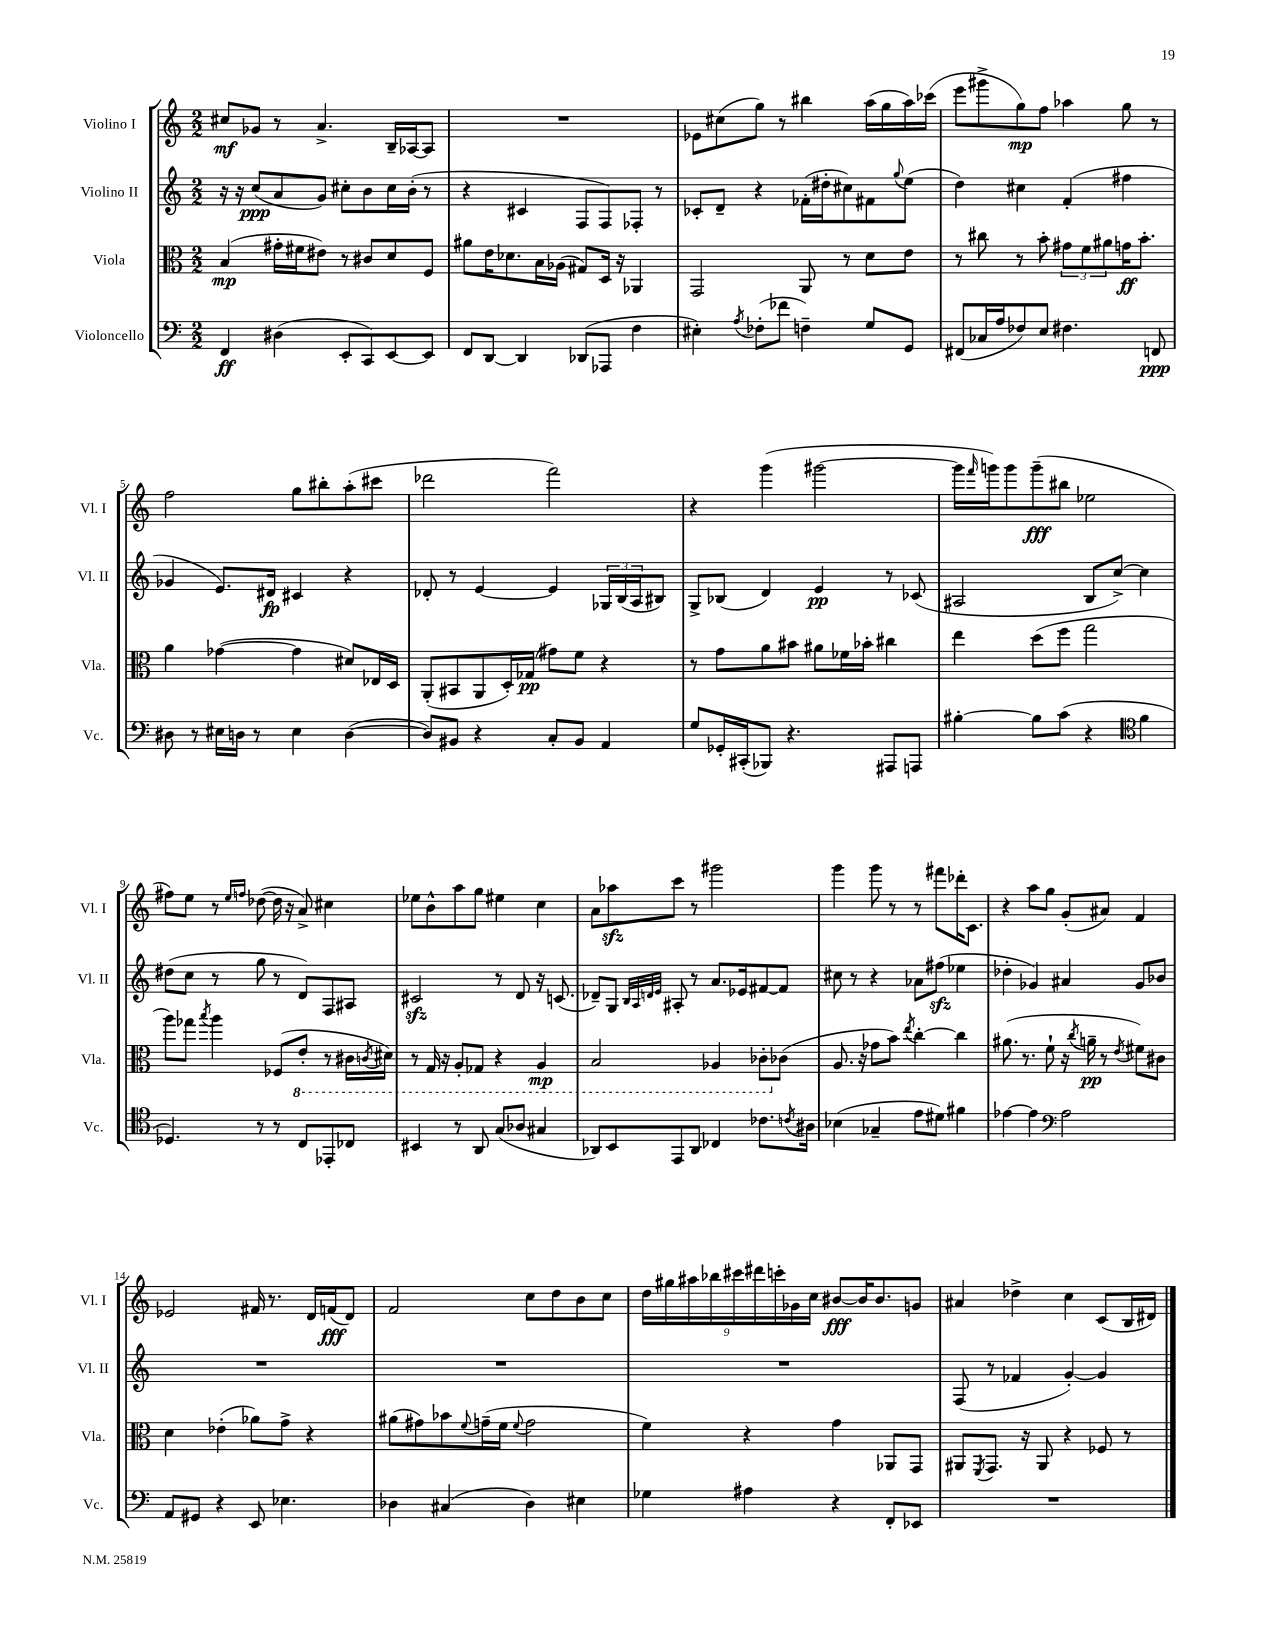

**kern	**kern	**kern	**kern
*staff4	*staff3	*staff2	*staff1
*clefF4	*clefC3	*clefG2	*clefG2
*k[]	*k[]	*k[]	*k[]
*M2/2	*M2/2	*M2/2	*M2/2
4FF/	(4B/	16r	8cc#/L
.	.	16r	.
.	.	(8cc/L	8g-/J
(4D#\	16g#'\LL	8a/	8r
.	16f#\J	.	.
.	8e#\J)	8g/J)	4.a^/
8EE'/L	8r	8cc#'\L	.
8CC/)	8c#/L	8b\	.
[8EE/	8d/	16cc#\L	16B~/LL
.	.	(16b'\JJ	[16A-/J
8EE/]J	8F/J	8r	8A-/]J
=	=	=	=
8FF/L	8a#\L	4r	1r
[8DD/J	16e\K	.	.
.	8.d-\	.	.
4DD/]	.	4c#/	.
.	16B\L	.	.
.	(16A-\JJ	.	.
(8DD-/L	8G#/L)	8F/L	.
8AAA-/J	16D/Jk	8F/)	.
.	16r	.	.
4F\	4AA-/	8F-'/J	.
.	.	8r	.
=	=	=	=
4E#'\)	2GG/	8c-'/L	8e-\L
.	.	8d~/J	(8cc#\
8qA/	.	.	.
(8F-'\L	.	4r	8gg\J)
8f-\J	.	.	8r
4F~\)	8AA/	(16f-'\LL	4bb#\
.	.	16dd#'\J	.
.	8r	8cc#\)	.
8G/L	8d\L	8f#\	(16aa\LL
.	.	.	16gg\
.	.	8qqgg/	.
8GG/J	8e\J	(8ee\J	16aa\)
.	.	.	(16ccc-\JJ
=	=	=	=
(8FF#/L	8r	4dd\)	8eee\L
16C-/L	8cc#\	.	8ggg#^\
16A/J	.	.	.
8F-/)	8r	4cc#\	8gg\)
8E/J	8b'\	.	8ff\J
4.F#\	12g#\L	(4f'/	4aa-\
.	12f\	.	.
.	12a#\	.	.
.	16g\K	4ff#\	8gg\
.	8.b'\J	.	.
8FF/	.	.	8r
=	=	=	=
8D#\	4a\	4g-/	2ff\
8r	.	.	.
16E#\LL	([4g-\	8.e/L)	.
16D\JJ	.	.	.
8r	.	.	.
.	.	16d#/Jk	.
4E#\	4g-\]	4c#/	8gg\L
.	.	.	8bb#'\
([4D\	8d#/L)	4r	(8aa'\
.	16E-/L	.	8ccc#\J
.	16D/JJ	.	.
=	=	=	=
8D/]L)	(8AA'/L	8d-'/	2ddd-\
8BB#/J	8BB#/	8r	.
4r	8AA/	[4e/	.
.	16D'/L)	.	.
.	(16G-/JJ	.	.
8C'/L	8g#\L)	4e/]	2fff\)
8BB#/J	8f\J	.	.
4AA/	4r	24G-/LL	.
.	.	(24B/	.
.	.	24A/J	.
.	.	8B#/J)	.
=	=	=	=
8G/L	8r	8G^/L	4r
16GG-'/L	8g\L	(8B-/J	.
(16CC#'/J	.	.	.
8BBB-/J)	8a\	4d/)	(4ggg\
4.r	8b#\J	.	.
.	8a#\L	4e/	[2ggg#\
.	16f-\L	.	.
.	16b-'\JJ	.	.
8AAA#/L	4cc#\	8r	.
8AAA/J	.	(8c-/	.
=	=	=	=
[4B#'\	4ee\	2A#/	16ggg#\]LL
.	.	.	16qqfff/
.	.	.	16ggg\J)
.	.	.	8ggg\
8B#\]L	(8dd\L	.	(8ggg~\
(8c\J	8ff\J	.	8bb#\J
4r	2gg\	8B/L	2ee-\
.	.	[8cc^/J)	.
*clefC4	*	*	*
4f\	.	4cc\]	.
=	=	=	=
4.D-/)	8aa\L)	(8dd#\L	8ff#\L)
.	8gg-\J	8cc\J	8ee\J
.	8qbb/	.	.
.	4aa\	8r	8r
.	.	.	16qqee/LL
.	.	.	16qqff/JJ
8r	.	8gg\	([8dd-\
8r	(8F-/L	8r	16dd-\]
.	.	.	16r
8C/L	8E'/J	8d/L)	8a^/)
8EE-'/	8r	8F/	4cc#\
8C-/J	16C#\LL	8A#/J	.
.	8qC/	.	.
.	16D#\JJ)	.	.
=	=	=	=
4BB#/	8r	2c#/	8ee-\L
.	16GG/	.	8b^^\
.	16r	.	.
8r	8AA'/L	.	8aa\
8AA/	8GG-/J	.	8gg\J
(8G/L	4r	8r	4ee#\
8A-/J	.	8d/	.
4G#/	4AA/	16r	4cc\
.	.	(8.c/	.
=	=	=	=
8AA-/L)	2BB/	8d-~/L)	8a\L
8BB/	.	8G/J	8aa-\
.	.	32qqB/LLL	.
.	.	32qqA/	.
.	.	32qqd/	.
.	.	32qqe/JJJ	.
8EE/	.	8A#'/	8ccc\J
8AA-/J	.	8r	8r
4C-/	4AA-/	8.a/L	2ggg#\
.	.	16e-/k	.
8.c-\L	8C-'\L	[8f#/	.
.	(8c-\J	8f#/]J	.
8qc/	.	.	.
16A#\Jk	.	.	.
=	=	=	=
(4B-\	8.A/	8cc#\	4ggg\
.	.	8r	.
.	16r	.	.
4G-~/	8g-\L	4r	8ggg\
.	8b\J)	.	8r
.	8qee/	.	.
8e\L	[4cc'\	8a-\L	8r
8d#\J)	.	(8ff#\J	8fff#\L
4f#\	4cc\]	4ee-\	16ddd-'\K
.	.	.	8.c\J
=	=	=	=
[4e-\	(8.a#\	4dd-'\	4r
.	8.r	.	.
4e-\]	.	4g-/)	8aa\L
.	8f`\	.	8gg\J
*clefF4	*	*	*
2A\	16r	4a#/	(8g'/L
.	8qcc/	.	.
.	16a~\	.	.
.	8r	.	8a#/J)
.	8qe/	.	.
.	8f#\L)	8g-/L	4f/
.	8c#\J	8b-/J	.
=	=	=	=
8AA/L	4d\	1r	2e-/
8GG#/J	.	.	.
4r	(4e-'\	.	.
8EE/	8a-\L)	.	16f#/
.	.	.	8.r
4.E-\	8g^\J	.	.
.	4r	.	16d/LL
.	.	.	(16f/J
.	.	.	8d/J)
=	=	=	=
4D-\	(8a#\L	1r	2f/
.	8g#\)	.	.
(4C#/	8b-\	.	.
.	8qqf/	.	.
.	(16g~\L	.	.
.	16f\JJ	.	.
.	8qqf/	.	.
4D-\)	2g\	.	8cc\L
.	.	.	8dd\
4E#\	.	.	8b\
.	.	.	8cc\J
=	=	=	=
4G-\	4f\)	1r	18dd\LL
.	.	.	18gg#\
.	.	.	18aa#\
.	.	.	18bb-\
.	.	.	18ccc#\
4A#\	4r	.	.
.	.	.	18ddd#\
.	.	.	18ccc'\
.	.	.	18g-\
.	.	.	18cc\JJ
4r	4g\	.	[8b#/L
.	.	.	16b#/]K
.	.	.	8.b#/
8FF'/L	8AA-/L	.	.
8EE-/J	8GG/J	.	8g/J
=	=	=	=
1r	8AA#/L	(8F/	4a#/
.	8qFF/	.	.
.	8.GG/J	8r	.
.	.	4f-/	4dd-^\
.	16r	.	.
.	8AA#/	.	.
.	4r	[4g'/)	4cc\
.	8F-/	4g/]	(8c/L
.	8r	.	16B/L
.	.	.	16d#/JJ)
==	==	==	==
*-	*-	*-	*-
